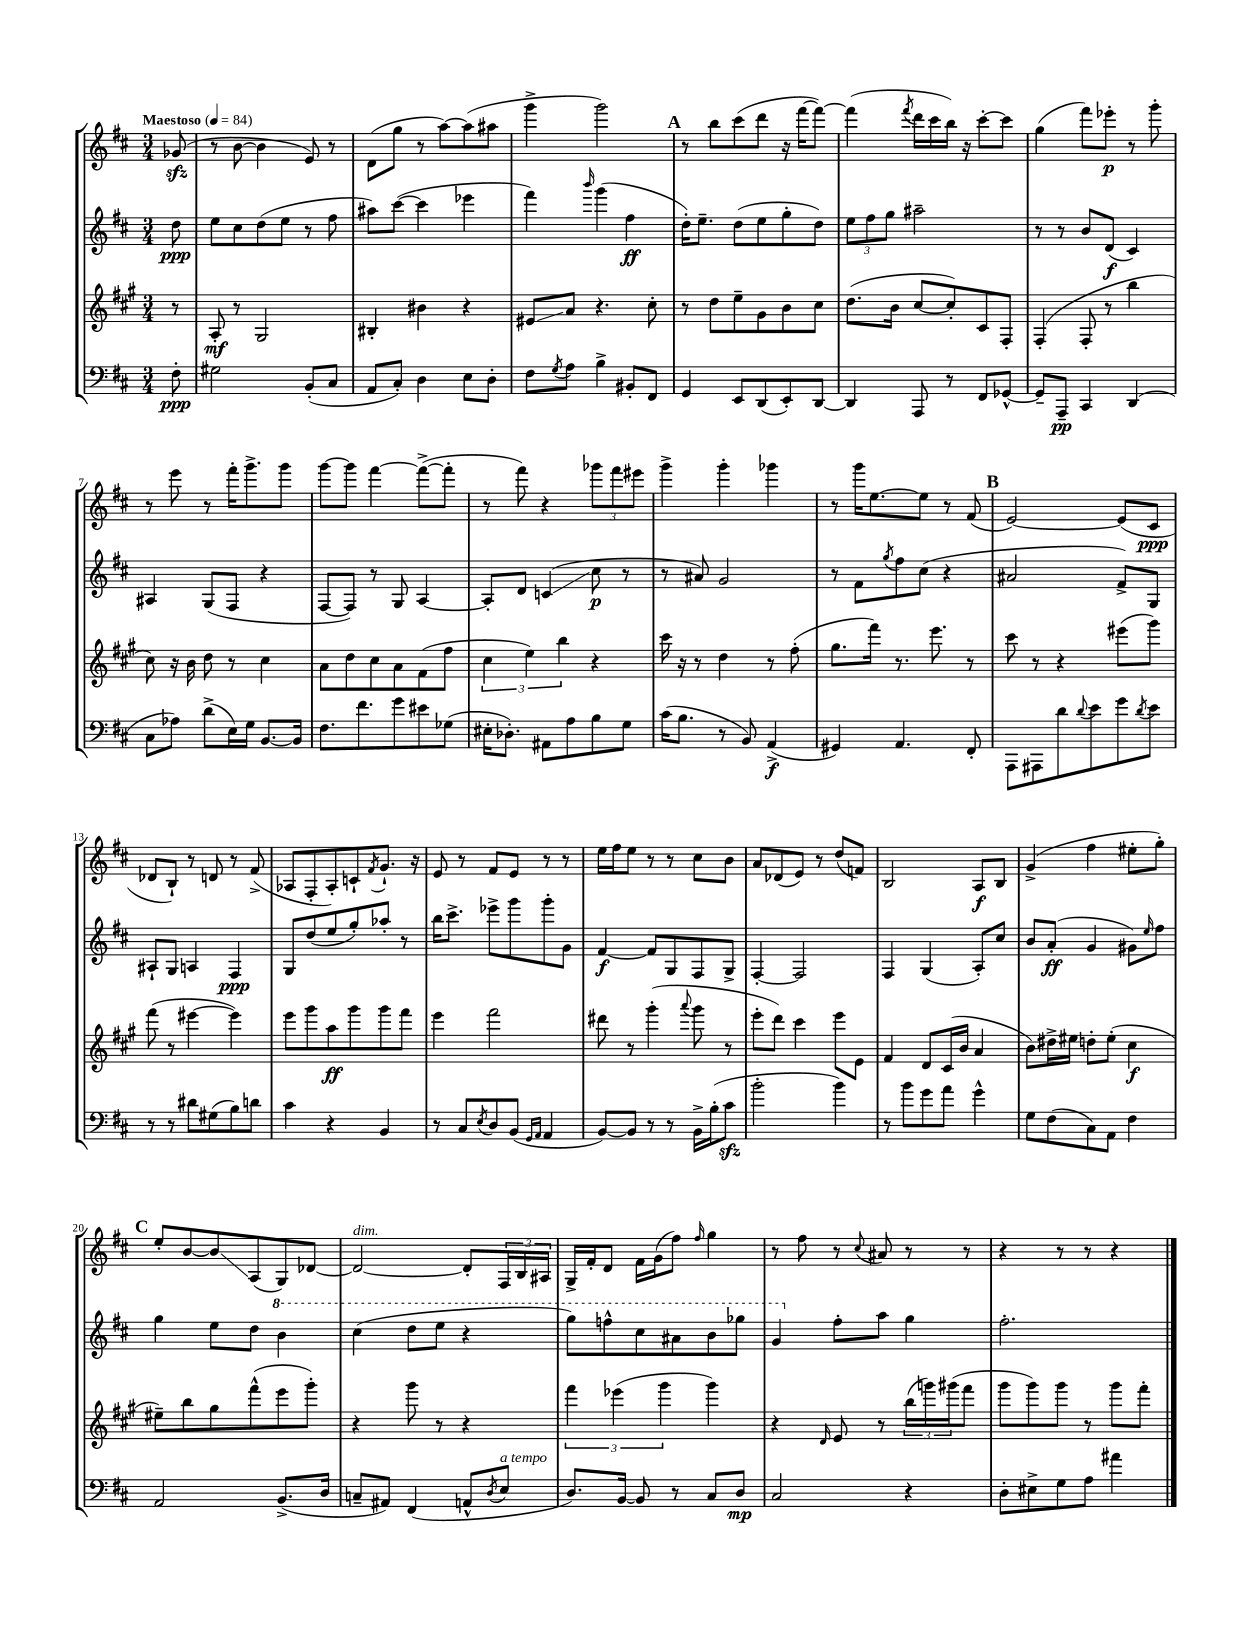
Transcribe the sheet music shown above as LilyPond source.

<<
\new StaffGroup <<
\new Staff = "s0" {
    \clef treble \key d \major \numericTimeSignature \time 3/4 \partial 8 \tempo "Maestoso" 4 = 84
    ges'8\sfz( |
    r8 b'8~ b'4 e'8) r8 |
    d'8( g''8 r8 a''8~) a''8( ais''8 |
    g'''4-> g'''2) |
    \mark \markup { \bold "A" } r8 b''8 cis'''8( d'''8 r16 fis'''16~ fis'''8~) |
    fis'''4( \acciaccatura { fis'''8 } d'''16 cis'''16 b''16) r16 cis'''8~-. cis'''8 |
    g''4( fis'''8) ees'''8-.\p r8 g'''8-. |
    r8 e'''8 r8 fis'''16-. g'''8.-> g'''8 |
    g'''8~ g'''8 fis'''4~ fis'''8~->( fis'''8-. |
    r8 fis'''8) r4 \tuplet 3/2 { ges'''8 fis'''8 eis'''8 } |
    g'''4-> g'''4-. ges'''4 |
    r8 g'''16 e''8.~ e''8 r8 fis'8( |
    \mark \markup { \bold "B" } e'2~) e'8( cis'8\ppp |
    des'8 b8-!) r8 d'8 r8 fis'8->( |
    aes8 fis8-. aes8-.) c'8-! \acciaccatura { fis'8 } g'8.-! r16 |
    e'8 r8 fis'8 e'8 r8 r8 |
    e''16 fis''16 e''8 r8 r8 cis''8 b'8 |
    a'8 des'8( e'8) r8 d''8( f'8) |
    b2 a8\f b8 |
    g'4->( fis''4 eis''8-. g''8-.) |
    \mark \markup { \bold "C" } e''8-. b'8~ b'8\glissando a8( g8) des'8~ |
    des'2~^\markup { \italic "dim." } des'8-. \tuplet 3/2 { fis16 b16 ais16 } |
    g16-> fis'16-. d'8 fis'16 g'16( fis''8) \grace { fis''16 } g''4 |
    r8 fis''8 r8 \appoggiatura { cis''8 } ais'8 r8 r8 |
    r4 r8 r8 r4 \bar "|." |
}
\new Staff = "s1" {
    \clef treble \key d \major \numericTimeSignature \time 3/4 \partial 8
    d''8\ppp |
    e''8 cis''8 d''8( e''8 r8 fis''8 |
    ais''8) cis'''8~( cis'''4 ees'''4 |
    fis'''4) \grace { b'''16 } g'''4( fis''4\ff |
    \mark \markup { \bold "A" } d''16-.) e''8.-- d''8( e''8 g''8-. d''8) |
    \tuplet 3/2 { e''8 fis''8 g''8 } ais''2-- |
    r8 r8 b'8 d'8\f( cis'4) |
    ais4 g8( fis8 r4 |
    fis8~ fis8) r8 g8 a4~ |
    a8-. d'8 c'4\glissando( cis''8\p r8 |
    r8 ais'8) g'2 |
    r8 fis'8 \acciaccatura { g''8 } fis''8 cis''8( r4 |
    \mark \markup { \bold "B" } ais'2 fis'8->) g8 |
    ais8-! g8 a4 fis4\ppp |
    g8 d''8( e''8 g''8-.) aes''8-. r8 |
    b''16 cis'''8.-> ees'''8-> g'''8 g'''8-. g'8 |
    fis'4~\f fis'8 g8 fis8 g8-> |
    fis4~-. fis2 |
    fis4 g4( a8-.) cis''8 |
    b'8 a'8-.\ff( g'4 gis'8) \grace { e''16 } fis''8 |
    \mark \markup { \bold "C" } g''4 e''8 d''8 \ottava #1 b''4 |
    cis'''4( d'''8 e'''8 r4 |
    g'''8) f'''8-^ cis'''8 ais''8 b''8 ges'''8 |
    g''4 \ottava #0 fis''8-. a''8 g''4 |
    fis''2.-. \bar "|." |
}
\new Staff = "s2" {
    \clef treble \key a \major \numericTimeSignature \time 3/4 \partial 8
    r8 |
    a8-.\mf r8 gis2 |
    bis4-. bis'4 r4 |
    eis'8\glissando a'8 r4. cis''8-. |
    \mark \markup { \bold "A" } r8 d''8 e''8-- gis'8 b'8 cis''8 |
    d''8.( b'16 cis''8~ cis''8-.) cis'8 fis8-. |
    fis4-.( fis8-. r8 b''4 |
    cis''8) r16 b'16 d''8 r8 cis''4 |
    a'8 d''8 cis''8 a'8 fis'8( fis''8 |
    \tuplet 3/2 { cis''4 e''4) b''4 } r4 |
    cis'''16 r16 r8 d''4 r8 fis''8-.( |
    gis''8. fis'''16) r8. e'''8. r8 |
    \mark \markup { \bold "B" } cis'''8 r8 r4 eis'''8( gis'''8) |
    fis'''8( r8 eis'''4~ eis'''4) |
    e'''8 gis'''8 a''8\ff gis'''8 gis'''8 fis'''8 |
    e'''4 fis'''2 |
    dis'''8 r8 gis'''4-.( \appoggiatura { a'''8 } gis'''8 r8 |
    e'''8-. d'''8) cis'''4 e'''8 e'8 |
    fis'4 d'8 cis'16( b'16 a'4 |
    b'8) dis''16-> eis''16 d''8-. eis''8-.( cis''4\f |
    \mark \markup { \bold "C" } eis''8--) b''8 gis''8 fis'''8-^( e'''8 gis'''8-.) |
    r4 gis'''8 r8 r4 |
    \tuplet 3/2 { fis'''4 ees'''4( gis'''4 } gis'''4) |
    r4 \grace { d'16 } e'8 r8 \tuplet 3/2 { b''16( g'''16) gis'''16( } fis'''8 |
    gis'''8 gis'''8) gis'''8 r8 gis'''8 fis'''8-. \bar "|." |
}
\new Staff = "s3" {
    \clef bass \key d \major \numericTimeSignature \time 3/4 \partial 8
    fis8-.\ppp |
    gis2 b,8-.( cis8 |
    a,8 cis8-.) d4 e8 d8-. |
    fis8 \acciaccatura { g8 } a8 b4-> bis,8-. fis,8 |
    \mark \markup { \bold "A" } g,4 e,8 d,8( e,8-.) d,8~ |
    d,4 a,,8 r8 fis,8 ges,8~-^ |
    ges,8-- a,,8--\pp cis,4 d,4( |
    cis8 aes8) d'8->( e16) g16 b,8.~ b,16 |
    fis8. fis'8. g'8 eis'8 ges8( |
    eis16-. des8.-.) ais,8 a8 b8 g8 |
    cis'16( b8. r8 b,8) a,4->\f( |
    gis,4) a,4. fis,8-. |
    \mark \markup { \bold "B" } a,,8 ais,,8 d'8 \appoggiatura { d'8 } e'8 g'8 \acciaccatura { d'8 } e'8 |
    r8 r8 dis'8 gis8( b8) d'8 |
    cis'4 r4 b,4 |
    r8 cis8 \acciaccatura { e8 } d8 b,8( \grace { g,16 a,16 } a,4 |
    b,8~) b,8 r8 r8 b,16-> b16-.( cis'8\sfz |
    b'2-. b'4) |
    r8 b'8 g'8 a'8 g'4-^ |
    g8 fis8( cis8) a,8 fis4 |
    \mark \markup { \bold "C" } a,2 b,8.->( d16 |
    c8-- ais,8) fis,4( a,8-^ \acciaccatura { d8 } e8^\markup { \italic "a tempo" } |
    d8.) b,16~ b,8 r8 cis8 d8\mp |
    cis2 r4 |
    d8-. eis8-> g8 a8 ais'4 \bar "|." |
}
>>
>>
